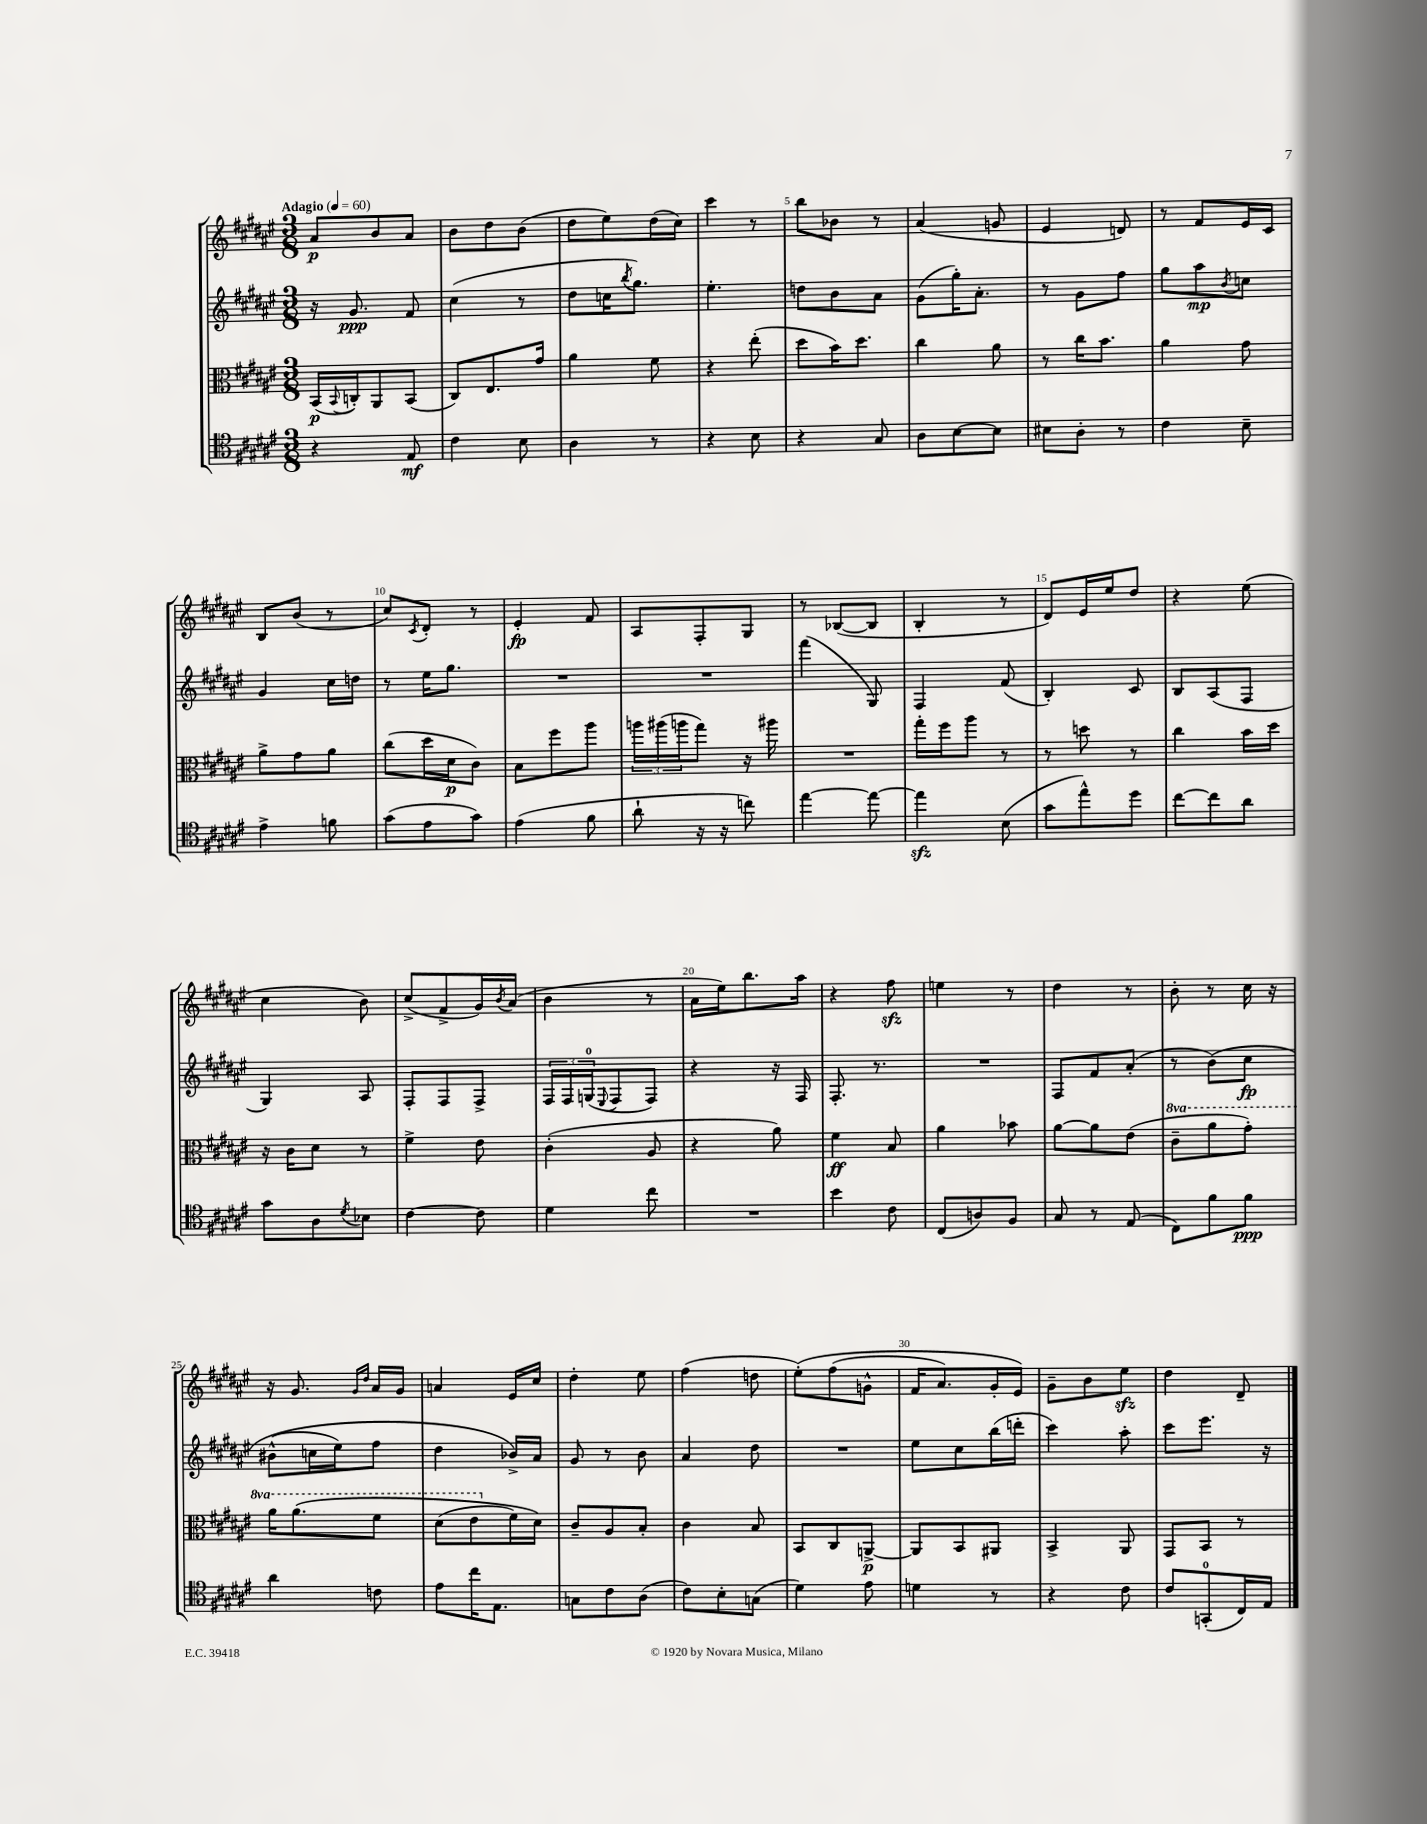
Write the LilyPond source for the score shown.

<<
\new StaffGroup <<
\new Staff = "s0" {
    \clef treble \key fis \major \numericTimeSignature \time 3/8 \tempo "Adagio" 4 = 60
    ais'8\p b'8 ais'8 |
    b'8 dis''8 b'8( |
    dis''8 eis''8) dis''16( cis''16) |
    cis'''4 r8 |
    b''8 bes'8 r8 |
    ais'4( g'8 |
    eis'4 d'8) |
    r8 fis'8 eis'16 cis'16 |
    b8 b'8( r8 |
    cis''8) \acciaccatura { cis'8 } dis'8-. r8 |
    eis'4-.\fp fis'8 |
    ais8 fis8-. gis8 |
    r8 bes8~( bes8 |
    b4-. r8 |
    dis'8) eis'16 eis''16 dis''8 |
    r4 eis''8( |
    cis''4 b'8) |
    cis''8->( fis'8-> gis'16) \acciaccatura { b'8 } ais'16( |
    b'4 r8 |
    ais'16 eis''16) b''8. ais''16 |
    r4 fis''8\sfz |
    e''4 r8 |
    dis''4 r8 |
    b'8-. r8 cis''16 r16 |
    r16 gis'8. \grace { gis'16 dis''16 } ais'16 gis'16 |
    a'4 eis'16 cis''16 |
    dis''4-. eis''8 |
    fis''4( d''8 |
    eis''8-.)\( fis''8( g'8-^ |
    fis'16 ais'8.) gis'16-. eis'16\) |
    gis'8-- b'8 eis''8\sfz |
    dis''4 dis'8-- \bar "|." |
}
\new Staff = "s1" {
    \clef treble \key fis \major \numericTimeSignature \time 3/8
    r16 gis'8.\ppp fis'8 |
    cis''4( r8 |
    dis''8 c''16 \acciaccatura { b''8 } gis''8.) |
    eis''4.-. |
    d''8 b'8 ais'8 |
    gis'8( gis''16-.) ais'8.-. |
    r8 gis'8 fis''8 |
    gis''8 ais''8\mp \acciaccatura { b'8 } c''8 |
    gis'4 cis''16 d''16 |
    r8 eis''16 gis''8. |
    R4. |
    R4. |
    fis'''4( gis8) |
    fis4 fis'8( |
    b4-.) cis'8 |
    b8 ais8( fis8 |
    gis4) ais8 |
    fis8-. fis8 fis8-> |
    \tuplet 3/2 { fis16 fis16 g16-0( } \appoggiatura { eis8 } fis8 fis8) |
    r4 r16 fis16 |
    fis8.-. r8. |
    R4. |
    fis8 fis'8 ais'8-.( |
    r8 b'8)\( cis''8\fp |
    bis'8-^( c''16 eis''16) fis''8 |
    dis''4 bes'16->\) ais'16 |
    gis'8 r8 b'8 |
    ais'4 dis''8 |
    R4. |
    eis''8 cis''8 b''16( d'''16-. |
    cis'''4) ais''8-. |
    cis'''8 eis'''8. r16 \bar "|." |
}
\new Staff = "s2" {
    \clef alto \key fis \major \numericTimeSignature \time 3/8 \set Staff.ottavationMarkups = #ottavation-simple-ordinals
    b,16\p( \appoggiatura { b,8 } c16-.) ais,8 b,8( |
    cis8) eis8. gis'16 |
    ais'4 fis'8 |
    r4 eis''8-.( |
    dis''8 b'16) dis''8. |
    cis''4 ais'8 |
    r8 cis''16 b'8. |
    ais'4 gis'8 |
    ais'8-> gis'8 ais'8 |
    cis''8( dis''16 dis'16\p cis'8) |
    b8 fis''8 ais''8 |
    \tuplet 3/2 { a''16 ais''16( a''16 } gis''8) r16 ais''16 |
    R4. |
    gis''16-. fis''16 ais''8 r8 |
    r8 d''8 r8 |
    cis''4 b'16 dis''16 |
    r16 cis'16 dis'8 r8 |
    fis'4-> eis'8 |
    cis'4-.( ais8 |
    r4 ais'8) |
    fis'4\ff b8 |
    ais'4 bes'8 |
    ais'8~ ais'8 eis'8( |
    \ottava #1 cis''8-- ais''8 gis''8-.) |
    ais''16 ais''8.\( fis''8 |
    dis''8( eis''8 \ottava #0 fis'16) dis'16\) |
    cis'8-- ais8 b8-. |
    cis'4 b8 |
    b,8 cis8 a,8~->\p |
    a,8 b,8 ais,8 |
    b,4-> ais,8 |
    gis,8 b,8 r8 \bar "|." |
}
\new Staff = "s3" {
    \clef tenor \key fis \major \numericTimeSignature \time 3/8
    r4 eis8\mf |
    cis'4 b8 |
    ais4 r8 |
    r4 b8 |
    r4 gis8 |
    ais8 b8~ b8 |
    bis8 ais8-. r8 |
    cis'4 b8-- |
    eis'4-> f'8 |
    gis'8( eis'8 gis'8) |
    eis'4( fis'8 |
    ais'8-! r16 r16 c''8) |
    eis''4~ eis''8~ |
    eis''4\sfz b8( |
    gis'8 eis''8-^) dis''8 |
    cis''8~ cis''8 ais'8 |
    gis'8 ais8 \acciaccatura { dis'8 } bes8 |
    cis'4~ cis'8 |
    dis'4 cis''8 |
    R4. |
    b'4 cis'8 |
    cis8( a8) fis8 |
    gis8 r8 eis8( |
    cis8) fis'8 fis'8\ppp |
    ais'4 c'8 |
    eis'8 cis''16 eis8. |
    g8 cis'8 ais8( |
    cis'8) b8-. g8( |
    dis'4) eis'8 |
    d'4 r8 |
    r4 cis'8 |
    cis'8 g,8-0-.( cis16) eis16 \bar "|." |
}
>>
>>
\layout { \context { \Score \override BarNumber.break-visibility = ##(#f #t #t) barNumberVisibility = #(every-nth-bar-number-visible 5) } }
